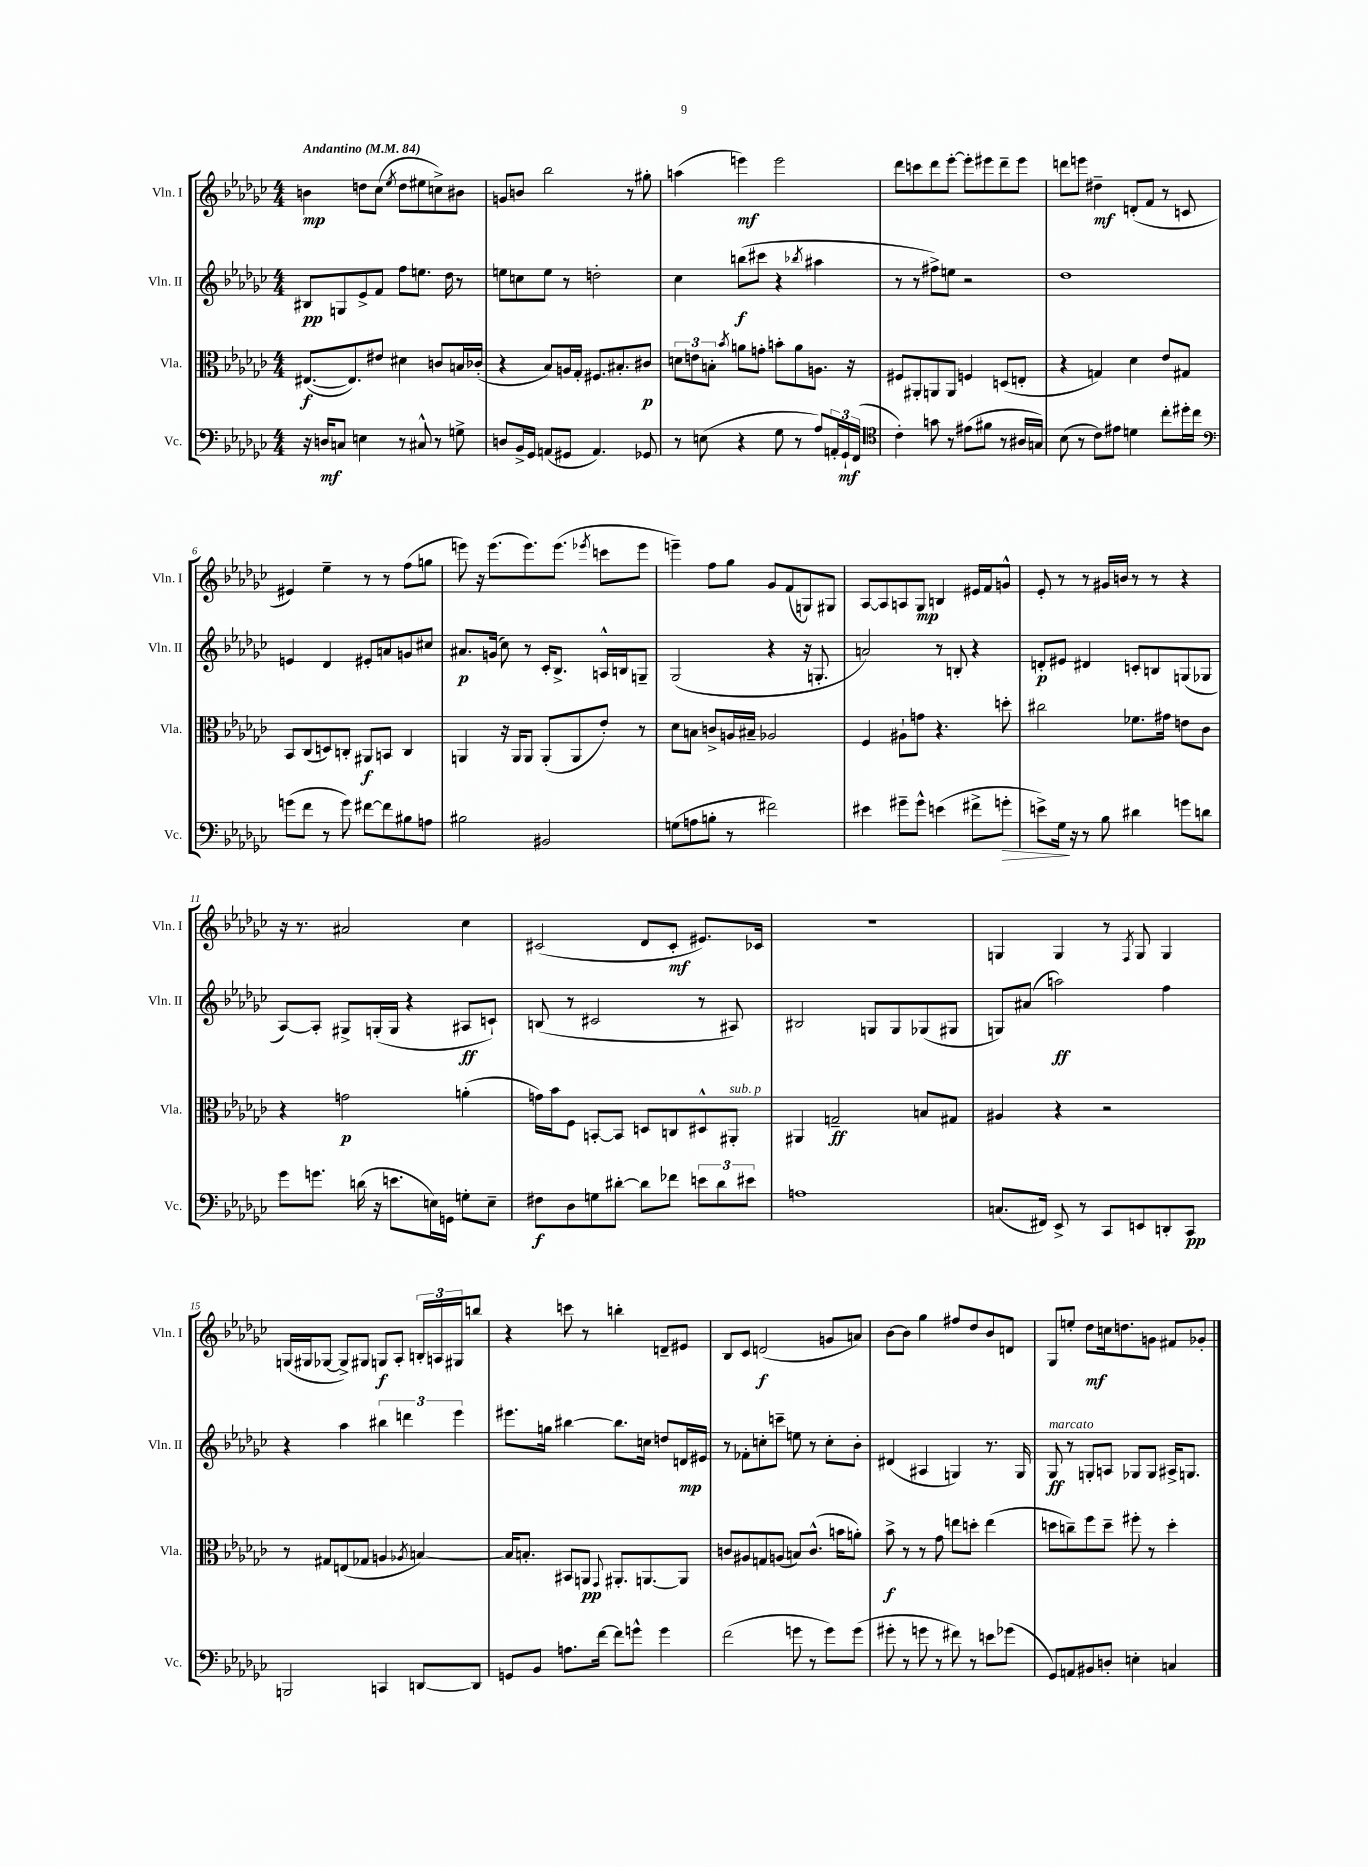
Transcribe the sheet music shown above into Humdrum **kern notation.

**kern	**dynam	**kern	**dynam	**kern	**dynam	**kern	**dynam
*part4	*part4	*part3	*part3	*part2	*part2	*part1	*part1
*staff4	*staff4	*staff3	*staff3	*staff2	*staff2	*staff1	*staff1
*I"Vc.	*	*I"Vla.	*	*I"Vln. II	*	*I"Vln. I	*
*I'Vc.	*	*I'Vla.	*	*I'Vln. II	*	*I'Vln. I	*
*clefF4	*	*clefC3	*	*clefG2	*	*clefG2	*
*k[b-e-a-d-g-c-]	*	*k[b-e-a-d-g-c-]	*	*k[b-e-a-d-g-c-]	*	*k[b-e-a-d-g-c-]	*
*M4/4	*	*M4/4	*	*M4/4	*	*M4/4	*
*MM84	*	*MM84	*	*MM84	*	*MM84	*
=1	=1	=1	=1	=1	=1	=1	=1
!	!	!	!	!	!	!LO:TX:a:B:t=Andantino	!
16r	.	([8.E#X/L	f	8B#X/L	pp	4bn\	mp
16Dn/KL	mf	.	.	.	.	.	.
8Cn/J	.	.	.	8Gn/	.	.	.
.	.	8.E#/])	.	.	.	.	.
4En\	.	.	.	8e-^/	.	8ddn\L	.
.	.	8e#X/J	.	8f/J	.	(8cc-\J	.
.	.	.	.	.	.	8qee-/	.
8r	.	4d#X\	.	8ff\L	.	8dd\L	.
8C#X^^/	.	.	.	8.een\J	.	8ee#X\	.
8r	.	8cn/L	.	.	.	8ccn^\)	.
.	.	.	.	16dd-\	.	.	.
8Gn^\	.	16Bn/L	.	8r	.	8b#X\J	.
.	.	(16c-X'/JJ	.	.	.	.	.
=2	=2	=2	=2	=2	=2	=2	=2
8Dn/L	.	4r	.	8een\L	.	8gn/L	.
16BB-^/L	.	.	.	8ccn\	.	8bn/J	.
16GG-/JJ	.	.	.	.	.	.	.
(8AAn/L	.	8B-/L)	.	8ee\J	.	2bb-\	.
8GG#X/J	.	16An/L	.	8r	.	.	.
.	.	16G-'/JJ	.	.	.	.	.
4.AA/)	.	8.F#X/L	.	2ddn'\	.	.	.
.	.	8.B#X'/	.	.	.	.	.
.	.	.	.	.	.	8r	.
8GG-X/	.	8c#X/J	p	.	.	8gg#X'\	.
=3	=3	=3	=3	=3	=3	=3	=3
8r	.	12dn\L	.	4cc-\	.	(4aan\	.
.	.	12en\	.	.	.	.	.
(8En\	.	.	.	.	.	.	.
.	.	12Bn'\J	.	.	.	.	.
.	.	8qb-/	.	.	.	.	.
4r	.	8an\L	.	(8bbn\L	f	4eeen\)	mf
.	.	8gn'\J	.	8ccc#X\J	.	.	.
8G-\	.	8bn'\L	.	4r	.	2eee\	.
8r	.	8a\	.	.	.	.	.
.	.	.	.	8qbb-X/	.	.	.
8A-/L)	.	8.An\J	.	4aa#X\	.	.	.
24AAn'/L	.	.	.	.	.	.	.
24GG-`/	mf	.	.	.	.	.	.
.	.	16r	.	.	.	.	.
(24FF/JJ	.	.	.	.	.	.	.
=4	=4	=4	=4	=4	=4	=4	=4
*clefC4	*	*	*	*	*	*	*
4c-'\)	.	8F#X/L	.	8r	.	8ddd-\L	.
.	.	8AA#X'/	.	8r	.	8cccn\	.
8gn\	.	8AAn/	.	8ff#X^\L)	.	8ddd-\	.
8r	.	8AA/J	.	8een\J	.	[8eee-'\J	.
(8e#X\L	.	4Fn/	.	2r	.	8eee-'\L]	.
8f#X\J	.	.	.	.	.	8eee#X\	.
8r	.	(8Dn/L	.	.	.	8ddd-~\	.
16A#X/LL	.	8En'/J	.	.	.	8eee#\J	.
16Gn/JJ)	.	.	.	.	.	.	.
=5	=5	=5	=5	=5	=5	=5	=5
(8B-\	.	4r	.	1dd-	.	8dddn\L	.
8r	.	.	.	.	.	8eeen\J	.
8c-\L)	.	4Gn/)	.	.	.	4dd#X~\	mf
8e#X\J	.	.	.	.	.	.	.
4dn\	.	4d-\	.	.	.	(8dn'/L	.
.	.	.	.	.	.	8f/J	.
8cc-'\L	.	8e-/L	.	.	.	8r	.
16dd#X'\L	.	8G#X/J	.	.	.	8cn/	.
16cc-\JJ	.	.	.	.	.	.	.
!!LO:LB:g=z
=6	=6	=6	=6	=6	=6	=6	=6
*clefF4	*	*	*	*	*	*	*
(8gn\L	.	8BB-/L	.	4en/	.	4e#X/)	.
8f\J	.	(8C-/	.	.	.	.	.
8r	.	8Dn/)	.	4d-/	.	4ee-~\	.
8g\)	.	8Cn'/J	.	.	.	.	.
[8f#X\L	.	8AA#X/L	f	8e#X'/L	.	8r	.
8f#\]	.	8BBn/J	.	8an/	.	8r	.
8B#X\	.	4C/	.	8gn/	.	(8ff\L	.
8An\J	.	.	.	8cc#X/J	.	8ggn\J	.
=7	=7	=7	=7	=7	=7	=7	=7
2B#X\	.	4AAn/	.	8.a#X/L	p	8eeen\)	.
.	.	.	.	.	.	16r	.
.	.	.	.	(16gn/Jk	.	(8.eee\L	.
.	.	16r	.	8cc-\)	.	.	.
.	.	16AA/KL	.	.	.	.	.
.	.	8AA/J	.	8r	.	8.eee\)	.
2BB#X/	.	(8AA'/L	.	16c-'/KL	.	.	.
.	.	.	.	8.B-^/J	.	(8.eee\J	.
.	.	8AA/	.	.	.	.	.
.	.	.	.	.	.	8qeee-X/	.
.	.	8e-'/J)	.	16An^^/LL	.	8cccn\L	.
.	.	.	.	16Bn/J	.	.	.
.	.	8r	.	8Gn~/J	.	8eee-\J	.
=8	=8	=8	=8	=8	=8	=8	=8
(8Gn\L	.	8d-\L	.	(2G-/	.	4eeen~\)	.
8An\	.	8Bn\J	.	.	.	.	.
8Bn'\J	.	8cn^/L	.	.	.	8ff\L	.
8r	.	16An/L	.	.	.	8gg-\J	.
.	.	16B#X~/JJ	.	.	.	.	.
2f#X\)	.	2A-X/	.	4r	.	8g-/L	.
.	.	.	.	.	.	(8f/	.
.	.	.	.	16r	.	8Gn/)	.
.	.	.	.	8.Gn'/	.	.	.
.	.	.	.	.	.	8G#X/J	.
=9	=9	=9	=9	=9	=9	=9	=9
4e#X\	.	4F/	.	2an/)	.	[8A-/L	.
.	.	.	.	.	.	8A-/]	.
8g#X~\L	.	8A#X`\L	.	.	.	8An/	.
8g#^^\J	.	8gn\J	.	.	.	8G-/J	mp
(4en\	.	4.r	.	8r	.	4Bn/	.
.	.	.	.	8Bn'/	.	.	.
8f#X^\L	.	.	.	4r	.	16e#X/LL	.
.	.	.	.	.	.	16f/J	.
!	!LO:HP:b	!	!	!	!	!	!
8gn'\J	>	8ddn'\	.	.	.	8gn^^/J	.
=10	=10	=10	=10	=10	=10	=10	=10
8en^\L)	.	2cc#X\	.	8dn'/L	p	8e-'/	.
16G-\Jk	.	.	.	8e#X/J	.	8r	.
16r	]	.	.	.	.	.	.
8r	.	.	.	4d#X/	.	8r	.
8B-\	.	.	.	.	.	16g#X/LL	.
.	.	.	.	.	.	16bn/JJ	.
4d#X\	.	8.f-X\L	.	8cn'/L	.	8r	.
.	.	.	.	8Bn/	.	8r	.
.	.	16g#X\Jk	.	.	.	.	.
8gn\L	.	8en\L	.	(8Gn/	.	4r	.
8dn\J	.	8c-\J	.	8G-X/J	.	.	.
!!LO:LB:g=z
=11	=11	=11	=11	=11	=11	=11	=11
8g-\L	.	4r	.	[8A-/L)	.	16r	.
.	.	.	.	.	.	8.r	.
8.gn\J	.	.	.	8A-'/J]	.	.	.
.	.	2gn\	p	8G#X^/L	.	2a#X/	.
(16dn\	.	.	.	.	.	.	.
16r	.	.	.	(16Gn'/L	.	.	.
8.en\L	.	.	.	16G/JJ	.	.	.
.	.	.	.	4r	.	.	.
16En\L)	.	.	.	.	.	.	.
16GGn\JJ	.	.	.	.	.	.	.
8Gn'\L	.	(4an'\	.	8A#X/L	ff	4cc-\	.
8E~\J	.	.	.	8cn`/J)	.	.	.
=12	=12	=12	=12	=12	=12	=12	=12
8F#X\L	f	16gn\LL)	.	(8Bn/	.	(2c#X/	.
.	.	16b-\J	.	.	.	.	.
8D-\	.	8F\J	.	8r	.	.	.
8Gn\	.	[8BBn'/L	.	2c#X/	.	.	.
[8d#X'\J	.	8BB/J]	.	.	.	.	.
8d#\L]	.	8Dn/L	.	.	.	8d-/L	.
8f-X\J	.	8Cn/	.	.	.	8c#'/J	mf
12en\L	.	8D#X^^/	.	8r	.	8.e#X/L)	.
12d#\	.	.	.	.	.	.	.
!	!	!LO:TX:a:i:t=sub. p	!	!	!	!	!
.	.	8AA#X'/J	.	8A#X/)	.	.	.
12e#X\J	.	.	.	.	.	.	.
.	.	.	.	.	.	16c-X/Jk	.
=13	=13	=13	=13	=13	=13	=13	=13
1An	.	4AA#X/	.	2B#X/	.	1r	.
.	.	2Gn~/	ff	.	.	.	.
.	.	.	.	8Gn/L	.	.	.
.	.	.	.	8G/	.	.	.
.	.	8Bn/L	.	(8G-X/	.	.	.
.	.	8G#X/J	.	8G#X/J	.	.	.
=14	=14	=14	=14	=14	=14	=14	=14
(8.Cn/L	.	4A#X/	.	8Gn/L)	.	4Gn/	.
.	.	.	.	(8a#X/J	.	.	.
16FF#X/Jk)	.	.	.	.	.	.	.
8EE-^/	.	4r	.	2aan\)	ff	4G/	.
8r	.	.	.	.	.	.	.
8CC-/L	.	2r	.	.	.	8r	.
.	.	.	.	.	.	8qF/	.
8EEn/	.	.	.	.	.	8G/	.
8DDn'/	.	.	.	4ff\	.	4G/	.
8CC-/J	pp	.	.	.	.	.	.
!!LO:LB:g=z
=15	=15	=15	=15	=15	=15	=15	=15
2BBBn/	.	8r	.	4r	.	(16Gn/LL	.
.	.	.	.	.	.	16G#X/J	.
.	.	8G#X/L	.	.	.	[8G-X/J	.
.	.	(8En/	.	4aa-\	.	8G-^/L])	.
.	.	8G-X/J	.	.	.	8G#X/J	.
4CCn/	.	4An/	.	6bb#X\	.	8Gn/L	f
.	.	.	.	.	.	8A-'/J	.
.	.	.	.	6dddn\	.	.	.
.	.	8qA-X/	.	.	.	.	.
[8DDn/L	.	[4Bn/)	.	.	.	24Bn'/LL	.
.	.	.	.	.	.	24An/	.
.	.	.	.	6eee-\	.	24G#X/J	.
8DD/J]	.	.	.	.	.	8bbn/J	.
=16	=16	=16	=16	=16	=16	=16	=16
8GGn/L	.	16B/KL]	.	8.eee#X\L	.	4r	.
.	.	8.Bn'/J	.	.	.	.	.
8BB-/J	.	.	.	.	.	.	.
.	.	.	.	16ggn\Jk	.	.	.
8.An\L	.	8BB#X/L	.	[4bb#X\	.	8cccn\	.
.	.	8AAn/J	pp	.	.	8r	.
[16f\Jk	.	.	.	.	.	.	.
.	.	8qqGG-/	.	.	.	.	.
8f\L]	.	8.AA#X'/L	.	8.bb#\L]	.	4bbn'\	.
8gn^^\J	.	.	.	.	.	.	.
.	.	[8.AAn/	.	16ccn\Jk	.	.	.
4g\	.	.	.	8ddn/L	.	8dn~/L	.
.	.	8AA/J]	.	16dn/L	mp	8e#X/J	.
.	.	.	.	16e#X/JJ	.	.	.
=17	=17	=17	=17	=17	=17	=17	=17
(2f\	.	8cn/L	.	8r	.	8B-/L	.
.	.	8A#X/	.	8f-X'\L	.	8c-/J	.
.	.	8Gn/	.	8ccn'\	.	(2dn/	f
.	.	(8An/J	.	8cccn~\J	.	.	.
8gn\	.	8Bn/L)	.	8een\	.	.	.
8r	.	(8.c^^/J	.	8r	.	.	.
8g\L)	.	.	.	8cc'\L	.	8gn/L	.
.	.	16bn\KL	.	.	.	.	.
(8g\J	.	8an'\J)	.	8b-'\J	.	8an/J)	.
=18	=18	=18	=18	=18	=18	=18	=18
8g#X'\	.	8b-^\	f	(4d#X/	.	[8b-\L	.
8r	.	8r	.	.	.	8b-\J]	.
8gn\	.	8r	.	4A#X/	.	4gg-\	.
8r	.	8g-\	.	.	.	.	.
8f#X\)	.	8een\L	.	4Gn/)	.	8ff#X/L	.
8r	.	8ddn'\J	.	.	.	8dd-/	.
8en\L	.	(4ee\	.	8.r	.	8b-/	.
(8g-X\J	.	.	.	.	.	8dn/J	.
.	.	.	.	16G/	.	.	.
=19	=19	=19	=19	=19	=19	=19	=19
!	!	!	!	!LO:TX:a:i:t=marcato	!	!	!
8GG-/L)	.	8ddn\L	.	8G-/	ff	8G-/L	.
8AAn/	.	8ccn~\)	.	8r	.	8een'/J	.
8BB#X/	.	8ff\	.	8Gn'/L	.	8dd-\L	mf
8Dn'/J	.	8dd~\J	.	8An/J	.	16ccn\k	.
.	.	.	.	.	.	8.ddn\	.
4En'\	.	8ff#X'\	.	8G-X/L	.	.	.
.	.	8r	.	8G-/J	.	8gn\J	.
4Cn/	.	4dd'\	.	16A#X^/KL	.	8f#X/L	.
.	.	.	.	8.Gn/J	.	.	.
.	.	.	.	.	.	8g-X'/J	.
==	==	==	==	==	==	==	==
*-	*-	*-	*-	*-	*-	*-	*-
